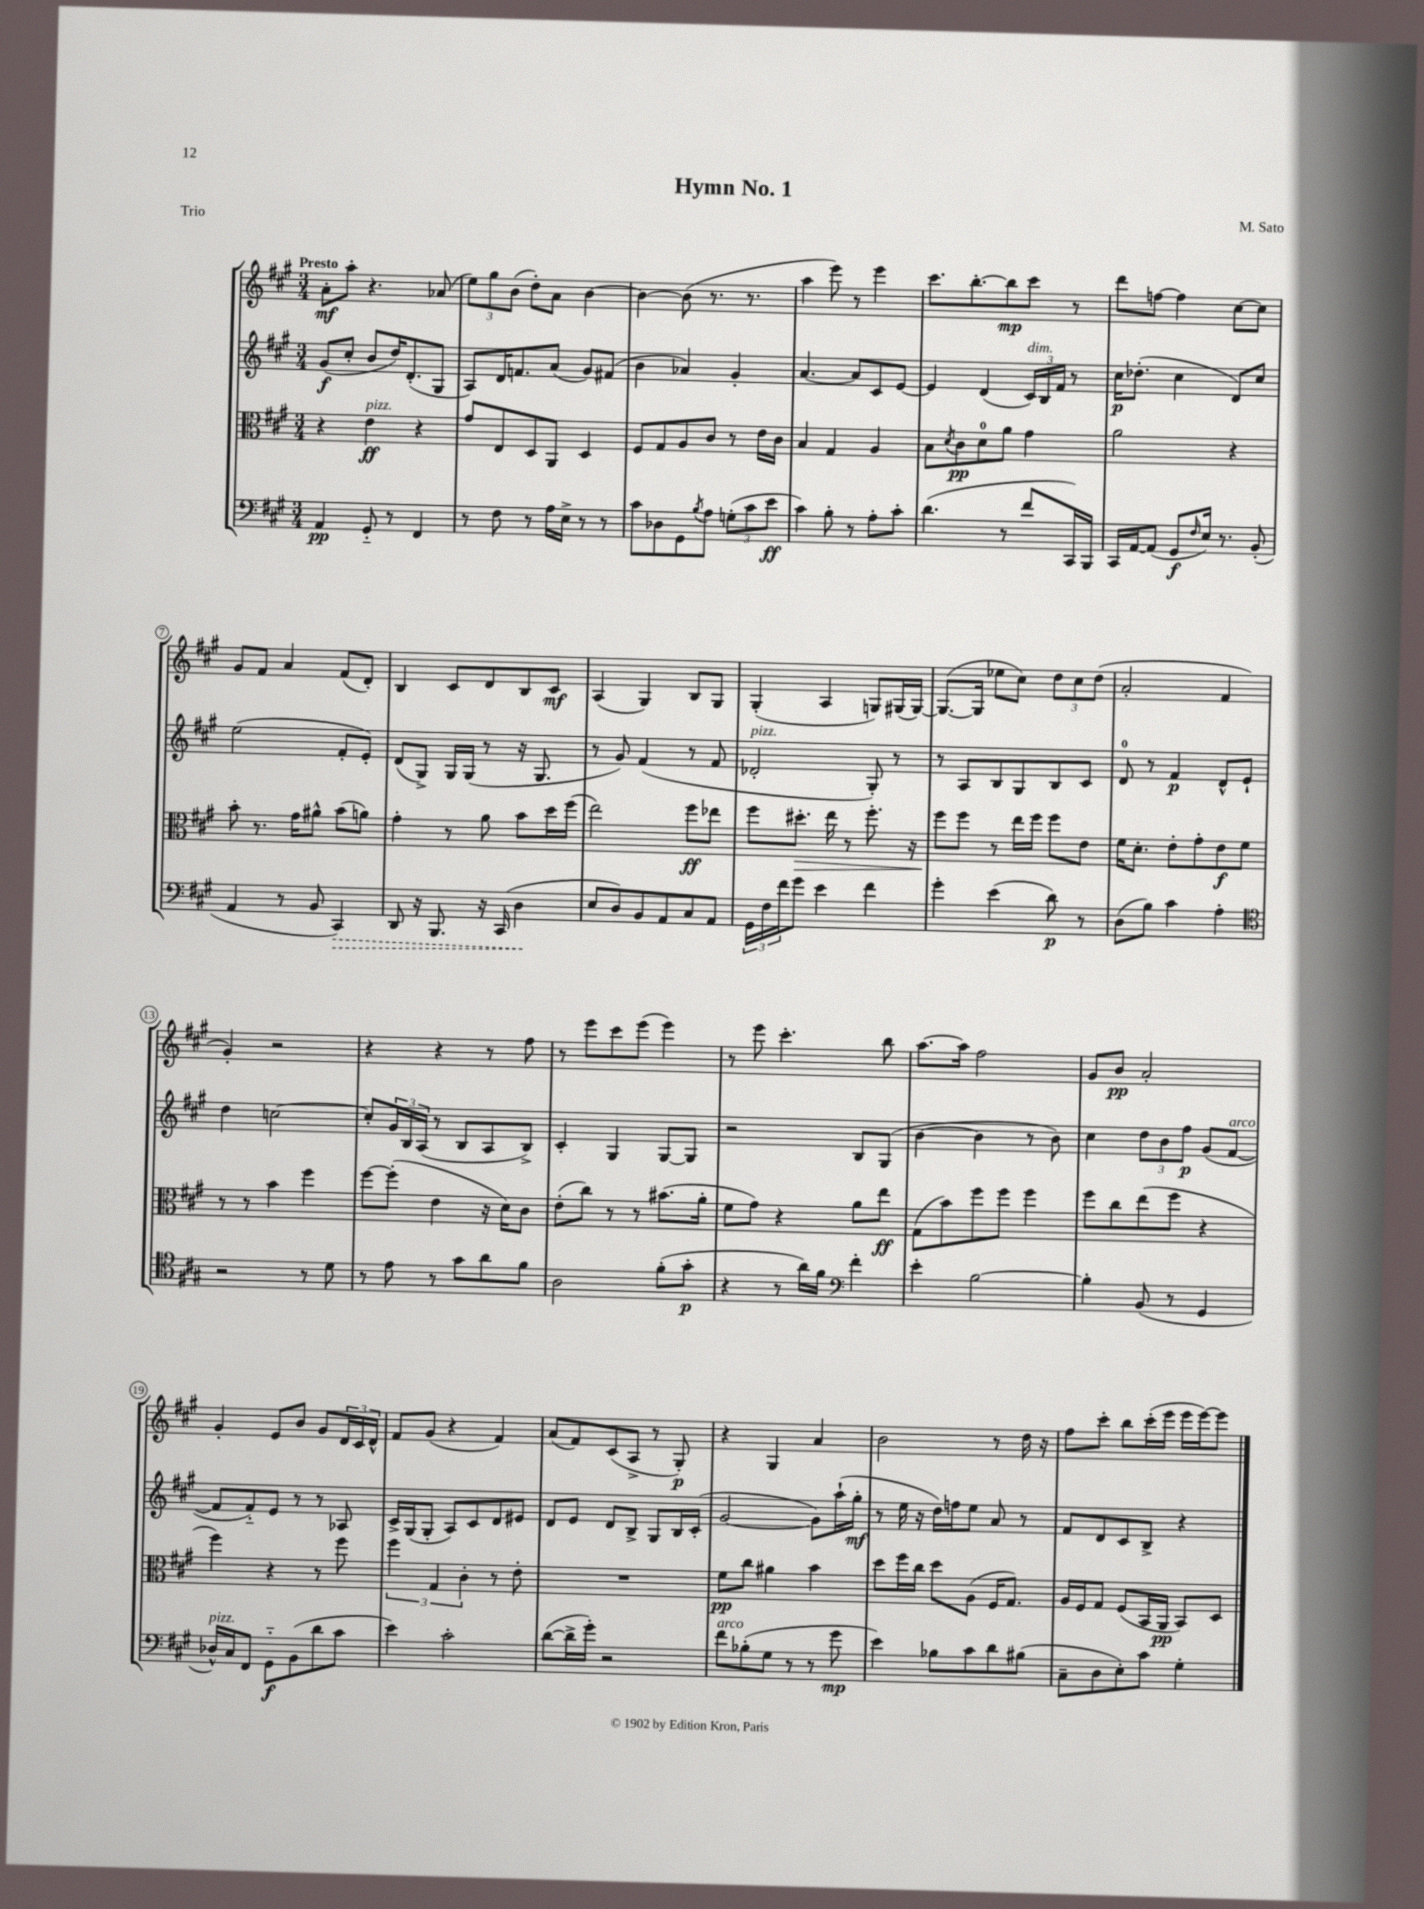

**kern	**kern	**kern	**kern
*staff4	*staff3	*staff2	*staff1
*clefF4	*clefC3	*clefG2	*clefG2
*k[f#c#g#]	*k[f#c#g#]	*k[f#c#g#]	*k[f#c#g#]
*M3/4	*M3/4	*M3/4	*M3/4
4AA/	4r	(8g#/L	8a'\L
.	.	8cc#'/J	8aa'\J
8GG#'~/	4e\	8b/L	4.r
8r	.	16dd/K)	.
.	.	(8.d'/	.
4FF#/	4r	.	.
.	.	8G#/J	(8a-/
=	=	=	=
8r	8g#/L	8A/L)	12ee\L)
.	.	.	12gg#\
8F#\	8E/	16d/K	.
.	.	.	(12b\J
.	.	8.f/	.
8r	8D/	.	8dd'\L)
16A\LL	8AA/J	(8a/J	8a\J
16E^\JJ	.	.	.
8r	4D/	8g#/L)	[4b\
8r	.	(8f#/J	.
=	=	=	=
8c#\L	8F#/L	4b\	4b\_
8D-\	8G#/	.	.
8GG#\	8A/	4a-/)	(8b\]
8qB/	.	.	.
8A\J	8c#/J	.	8.r
(12G'\L	8r	4g#'/	.
.	.	.	8.r
12c#\	.	.	.
.	16e\LL	.	.
12e\J	.	.	.
.	16c#\JJ	.	.
=	=	=	=
4c#\)	4B/	[4.a/	4aa\
8B'\	4G#/	.	8eee\)
8r	.	8a/]L	8r
8A'\L	4A/	8c#/	4eee\
8c#'\J	.	[8e/J	.
=	=	=	=
(4.d\	8B\L	4e/]	8.ccc#\L
.	8qd/	.	.
.	8c#\	.	.
.	.	.	[8.bb'\
.	8d\	(4d/	.
8r	8a\J	.	8bb\]
8f#/L	4g#\	24c#/LL)	8ccc#\J
.	.	24B/	.
.	.	24f#/JJ	.
16CC#/L)	.	8r	8r
16BBB/JJ	.	.	.
=	=	=	=
16CC#/LL	2a\	16cc#\LK	8ddd\L
[16AA/J	.	(8.dd-'\J	.
(8AA/]J	.	.	[8ff\J
8GG#/L	.	4cc#\	4ff\]
16qqF#/	.	.	.
16E/Jk)	.	.	.
8.r	.	.	.
.	4r	8d/L)	[8cc#\L
(8BB'/	.	8cc#/J	8cc#\]J
=	=	=	=
4AA/	8b'\	(2ee\	8g#/L
.	8.r	.	8f#/J
8r	.	.	4a/
.	16g#\LK	.	.
8BB/	8a#^^\J	.	.
4CC#/)	(8b\L	8f#'/L	(8f#/L
.	8a\J)	8e'/J)	8d'/J)
=	=	=	=
8DD/	4g#'\	(8d/L	4B/
16r	.	8G#^/J)	.
8.BBB/	.	.	.
.	8r	16G#/LL	8c#/L
.	.	(16G#/JJ	.
16r	8a\	8r	8d/
(16CC#/	.	.	.
4D\	8b\L	16r	8B/
.	.	8.G#/	.
.	16dd\L	.	8c#/J
.	(16ff#\JJ	.	.
=	=	=	=
8E/L	2ee\)	8r	(4A/
8D/)	.	8g#/)	.
8BB/	.	(4f#/	4G#/)
8AA/	.	.	.
8C#/	8ff#\L	8r	8B/L
8AA/J	8ee-\J	8f#/	8G#/J
=	=	=	=
24GG#\LL	8ff#\L	2d-'/	(4G#'/
24F#\	.	.	.
24f#\J	.	.	.
8g#\J	8.dd#'\J	.	.
4e\	.	.	4A/
.	16ee\	.	.
.	8r	.	.
4f#\	8.ff#'\	8G#'/)	8G/L)
.	.	8r	(16G#/L
.	16r	.	[16G#/JJ)
=	=	=	=
4g#'\	8ff#\L	8r	(8.G#/_L
.	8ff#\J	8A/L	.
.	.	.	16G#/]Jk
(4e\	8r	8B/	8ee-\L
.	16ee\LL	8G#/	8cc#\J)
.	16ff#\JJ	.	.
8d\)	8ff#\L	8B/	12dd\L
.	.	.	12cc#\
8r	8e\J	8c#/J	.
.	.	.	(12dd\J
=	=	=	=
(8D\L	16f#\LK	8d/	2a'/
.	8.d'\J	.	.
8B\J)	.	8r	.
4c#\	8e'\L	4f#/	.
.	8g#'\	.	.
4A'\	8e\	8d^^/L	4f#/
.	8f#\J	8e`/J	.
=	=	=	=
*clefC4	*	*	*
2r	8r	4dd\	4g#'/)
.	8r	.	.
.	4b\	[2cc\	2r
8r	4ff#\	.	.
8d\	.	.	.
=	=	=	=
8r	[8ff#\L	8cc'/]L	4r
8e\	(8ff#'\]J	24g#/L	.
.	.	24B/	.
.	.	(24A/JJ	.
8r	4e\	8r	4r
8g#\L	.	8B/L	.
8a\	16r	8A/	8r
.	16d\LK)	.	.
8f#\J	8c#\J	8B^/J)	8ff#\
=	=	=	=
2A\	(8e'\L	4c#'/	8r
.	8cc#\J)	.	8eee\L
.	8r	4G#/	8ccc#\
.	8r	.	(8eee\J
(8f#'\L	(8.b#\L	[8G#/L	4eee\)
8g#'\J	.	8G#/]J	.
.	16a'\Jk	.	.
=	=	=	=
4r	8f#\L	2r	8r
.	8g#\J)	.	8eee\
8r	4r	.	4.ccc#'\
16a\LL)	.	.	.
16f#\JJ	.	.	.
*clefF4	*	*	*
4f#'\	8a\L	8B/L	.
.	8ee\J	(8G#/J	8bb\
=	=	=	=
4e'\	(8G#\L	[4b\	[8.aa\L
.	8b\)	.	.
.	.	.	16aa\]Jk
[2B\	8ff#\	4b\]	2ff#\
.	8ff#\J	.	.
.	4ff#\	8r	.
.	.	8b\)	.
=	=	=	=
4B'\]	8ff#\L	4cc#\	8g#/L
.	8cc#\	.	8b/J
(8BB/	(8ee\	12dd\L	2a'/
.	.	12b\	.
8r	8ff#\J	.	.
.	.	12ff#\J	.
4GG#/	4r	(8g#/L	.
.	.	[8f#/J	.
=	=	=	=
16D-^^/LL)	4ff#\)	8f#/]L	4g#'/
16C#/J	.	.	.
8FF#/J	.	8f#'~/)	.
8GG#'~\L	4r	8e/J	8e/L
(8BB\	.	8r	8b/J
8d\	8r	8r	8g#/L
8c#\J	8ff#\	8A-/	24d/L
.	.	.	24c#/
.	.	.	24d^^/JJ
=	=	=	=
4e\)	6ff#\	16c#^/LL	8f#/L
.	.	(16G#/J	.
.	.	8G#'/J	(8g#/J
.	6G#/	.	.
2c#'\	.	8A/L)	4r
.	6c#'\	.	.
.	.	8c#/	.
.	8r	8d/	4f#/)
.	8e'\	8e#/J	.
=	=	=	=
([8d\L	2.r	8d/L	(8a/L
16d^\]L	.	8e/J	8f#/)
16g#'\JJ)	.	.	.
2r	.	8d/L	(8c#/
.	.	8B^/J	8A^/J
.	.	8G#/L	8r
.	.	16B/L	8G#'/)
.	.	(16c#'/JJ	.
=	=	=	=
8f#\L	8f#\L	[2g#/	4r
(8B-'\	8cc#\J	.	.
8G#\J	4a#\	.	4G#/
8r	.	.	.
8r	4b\	8g#\]L)	4a/
8g#\	.	(16aa`\L	.
.	.	16gg#'\JJ	.
=	=	=	=
4e\)	8dd\L	8r	2b\
.	16ff#\L	16ee\	.
.	16cc#\JJ	16r	.
8B-\L	8dd\L	16dd\LL)	.
.	.	16ff\J	.
8c#\	(8A\J	8ee\J	.
8d\	16F#/LK	8a/	8r
.	8.G#/J)	.	.
(8B#\J	.	8r	16dd\
.	.	.	16r
=	=	=	=
8C#~\L	16A/LL	8f#/L	8ff#\L
.	16F#/J	.	.
8D\	8G#/J	8d/	8ccc#'\J
8E'\)	(8F#/L	8c#/	8bb\L
8c#\J	16BB/L	8B^/J	(16ccc#'\L
.	16AA/JJ	.	16eee\JJ
4G#'\	8BB/L)	4r	16eee\LL
.	.	.	[16eee\J)
.	8D/J	.	8eee\]J
==	==	==	==
*-	*-	*-	*-
